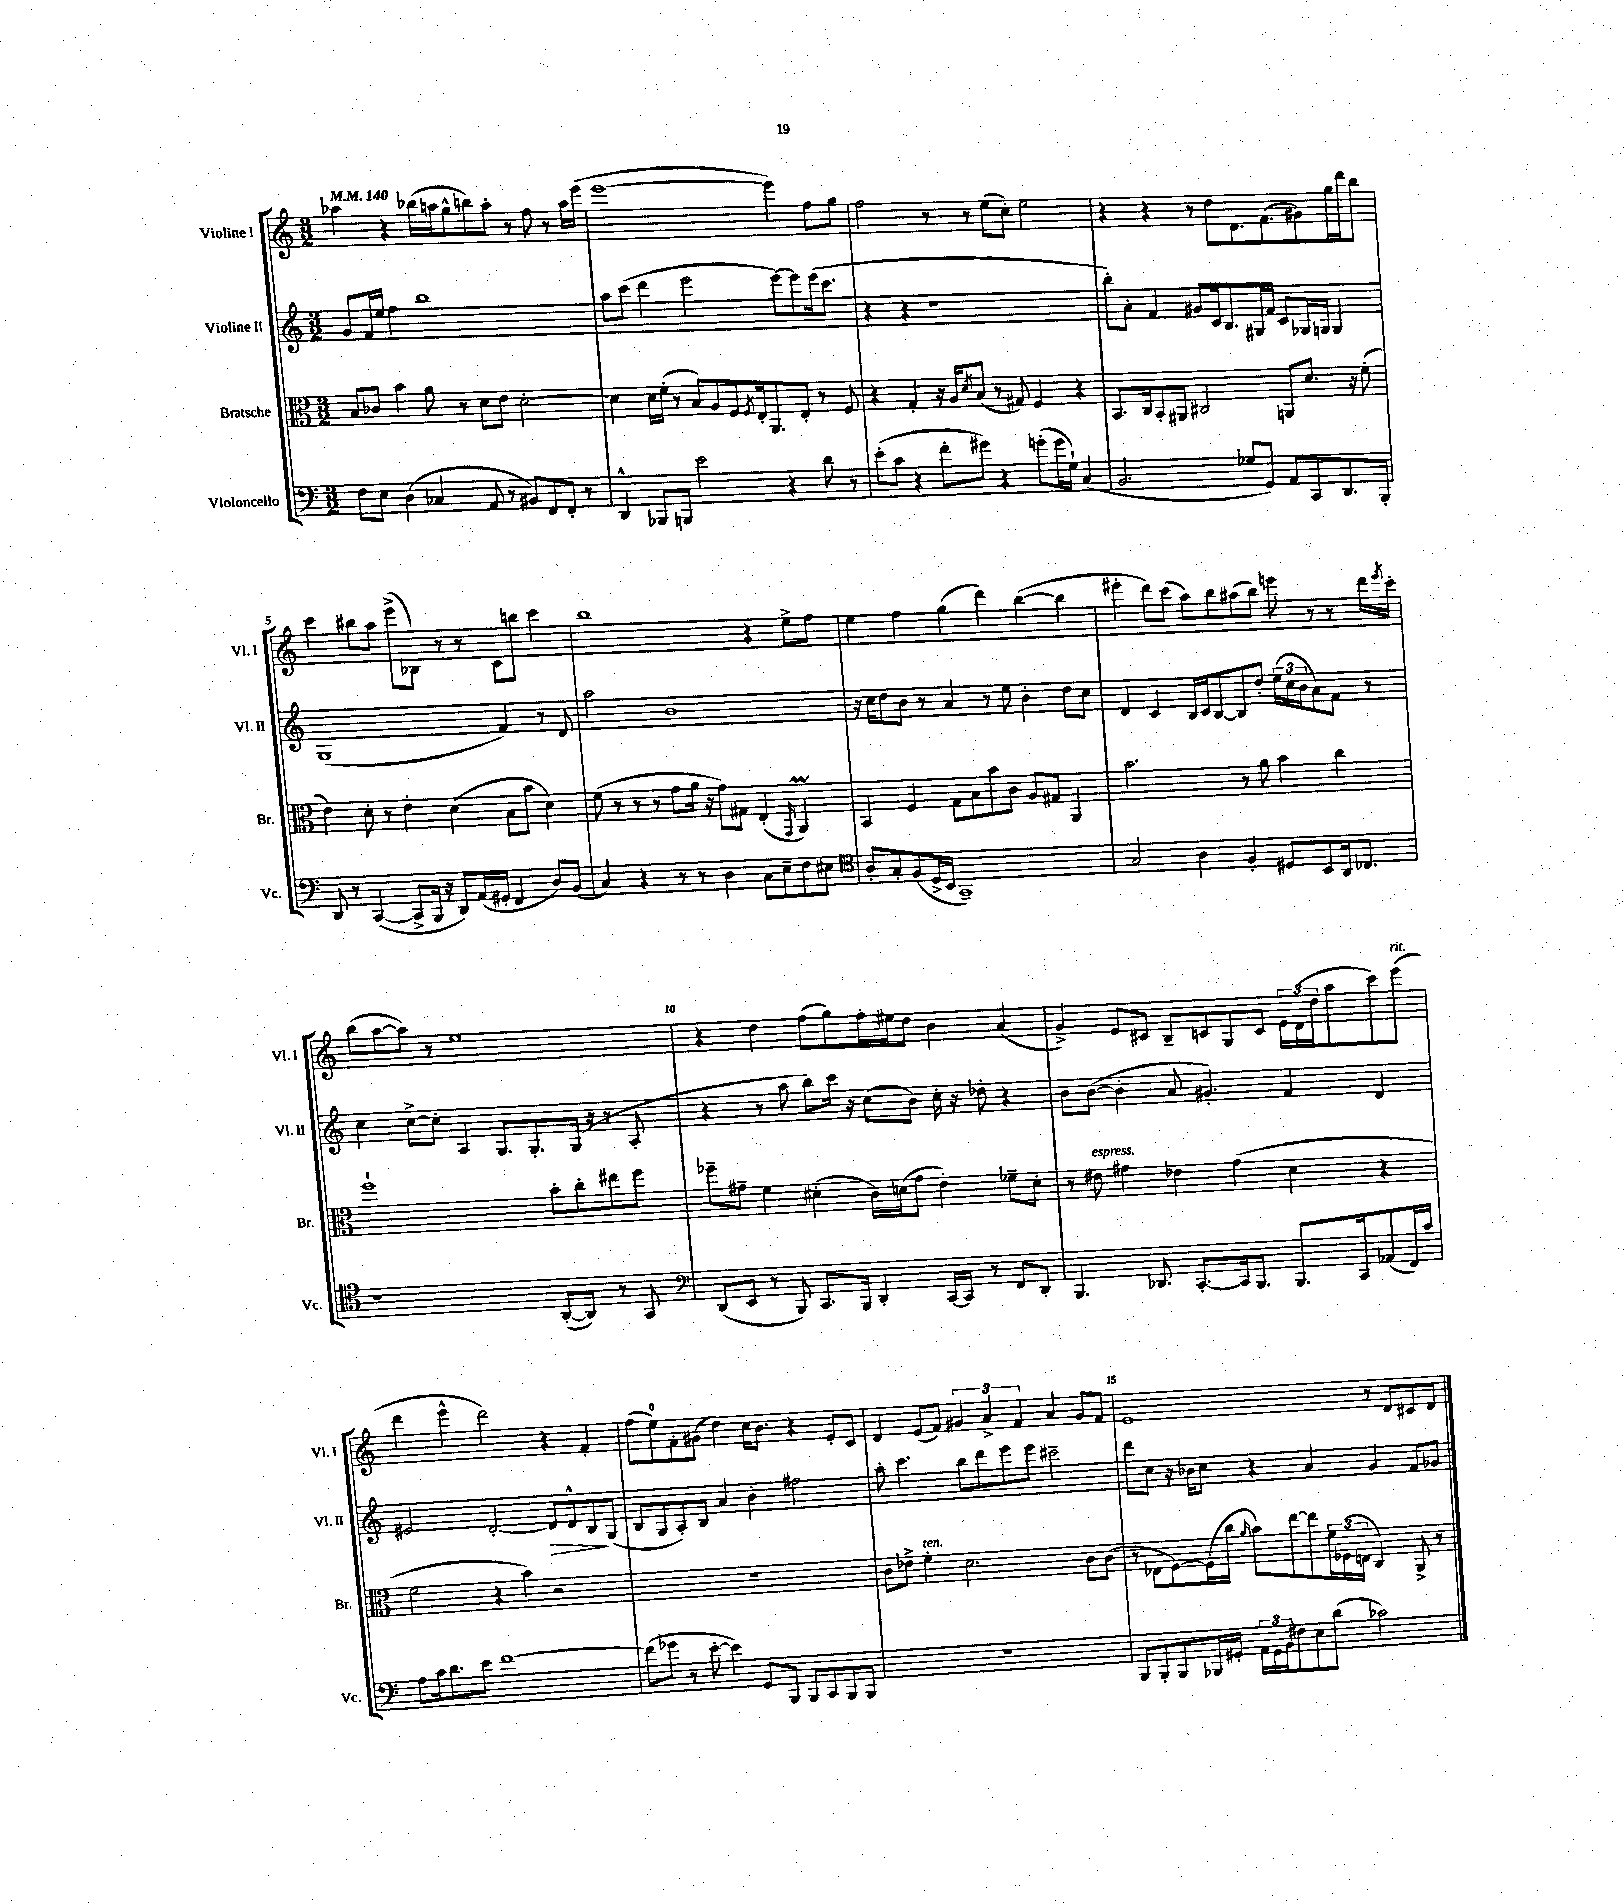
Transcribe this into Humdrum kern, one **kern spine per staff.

**kern	**kern	**kern	**kern
*staff4	*staff3	*staff2	*staff1
*clefF4	*clefC3	*clefG2	*clefG2
*k[]	*k[]	*k[]	*k[]
*M3/2	*M3/2	*M3/2	*M3/2
*MM140	*MM140	*MM140	*MM140
8F\L	8B/L	8g/L	4aa-\
8E\J	8c-/J	16f/L	.
.	.	16ee/JJ	.
(4D\	4b\	4ff\	4r
4C-/	8a\	1bb	(16bb-\LL
.	.	.	16aa\J
.	8r	.	8gg^^\
8AA/	8d\L	.	8bb\)
8r	8e\J	.	8aa'\J
8BB#/L)	[2d'\	.	8r
8FF/	.	.	8ff\
8FF'/J	.	.	8r
8r	.	.	16aa\LL
.	.	.	(16eee\JJ
=	=	=	=
4DD^^/	4d\]	8aa\L	[1eee
.	.	(8ccc\J	.
8BBB-/L	16d\LL	4ddd\	.
.	(16f'\JJ	.	.
8BBB/J	8r	.	.
2e\	8B/L)	2eee\	.
.	8A/	.	.
.	8F/	.	.
.	8qF/	.	.
.	16E'/k	.	.
.	8.AA/	.	.
4r	.	[8eee\L)	4eee\])
.	8E'/J	8eee\]	.
8d\	8r	(16eee\k	8ff\L
.	.	8.ccc\J	.
8r	8F/	.	8gg\J
=	=	=	=
(8e'\L	4r	4r	2ff\
8c\J	.	.	.
4r	4G'/	4r	.
8f'\L	16r	1r	8r
.	16A/LK	.	.
.	8qd/	.	.
8g#\J)	(8B/J	.	8r
4r	8r	.	(8ee\L
.	8G#/)	.	8cc'\J)
(8g'\L	4F/	.	2ee\
16g\L	.	.	.
16G`\JJ)	.	.	.
(4C/	4r	.	.
=	=	=	=
2.BB/	8.BB/L	8bb'\L)	4r
.	.	8a'\J	.
.	16C/k	.	.
.	8BB'/	4f/	4r
.	8AA#/J	.	.
.	2C#/	8g#/L	8r
.	.	16c/k	8dd\L
.	.	8.B/	.
8G-/L	.	.	8.d\
8GG/J)	.	16G#/L	.
.	.	16f/JJ	(8.f\
8AA/L	8AA/L	8c/L	.
8CC/	8.d/J	16G-/L	8g#\)
.	.	16G/JJ	.
8.DD/	.	4G/	16gg\L
.	16r	.	16ddd\J
.	(8f'\	.	8bb\J
16BBB'/Jk	.	.	.
=	=	=	=
8DD/	4e\)	(1G	4ccc\
8r	.	.	.
([4CC/	8d'\	.	8bb#\L
.	8r	.	8aa\J
8CC^/]L	4e'\	.	(8eee^\L
16BBB/Jk	.	.	8B-\J)
16r	.	.	.
8DD/L)	(4d\	.	8r
(16AA/L	.	.	8r
16GG#'/JJ	.	.	.
4FF/	8B\L	4f/)	8c\L
.	8b\J	.	8bb\J
8D/L)	4d\)	8r	4ccc\
(8BB/J	.	8d/	.
=	=	=	=
4C/)	(8f\	2aa\	1bb
.	8r	.	.
4r	8r	.	.
.	8r	.	.
8r	8g\L	1b	.
8r	16a\Jk	.	.
.	16r	.	.
4D\	8g\L)	.	.
.	8G#\J	.	.
8C\L	(4E'/	.	4r
8E~\	.	.	.
.	16qqGG/	.	.
8F\	4AA/)	.	8ee^\L
8E#\J	.	.	8ff\J
=	=	=	=
*clefC4	*	*	*
8A'/L	4BB/	16r	4ee\
.	.	16cc\LK	.
8G'/	.	8dd\	.
(8F/	4F/	8b\J	4ff\
16D^/L	.	8r	.
16BB/JJ	.	.	.
1GG~)	8G\L	4a/	(4gg\
.	8B\	.	.
.	8b\	8r	4ddd\)
.	8c\J	8ee\	.
.	8A/L	4b'\	([4bb\
.	8G#/J	.	.
.	4AA/	8dd\L	4bb\]
.	.	8cc\J	.
=	=	=	=
2G/	2.b\	4d/	4eee#'\
.	.	4c/	8ddd\L)
.	.	.	(8ccc\J
4A\	.	16B/LL	8aa\L)
.	.	16c/J	.
.	.	[8B/	8bb\
4F'/	8r	8B/]	(8aa#\
.	8a\	8dd'/J	8bb\J)
8D#/L	4b\	(24ee\LL	8eee\
.	.	24cc\	.
.	.	24b\J	.
8BB/	.	8a\)	8r
16AA/k	4cc\	8f\J	8r
8.C-/J	.	.	.
.	.	8r	16ddd\LL
.	.	.	8qeee/
.	.	.	16ccc'\JJ
=	=	=	=
1r	1ff`	4cc\	(8bb\L
.	.	.	[8aa\
.	.	[8cc^\L	8aa\]J)
.	.	8cc'\]J	8r
.	.	4A/	1ee
.	.	8.G/L	.
.	.	8.G'/	.
([8AA'/L	8b'\L	.	.
8AA/]J)	8cc'\	(16G/Jk	.
.	.	16r	.
8r	8ee#\	8r	.
8GG/	8ff\J	8A'/	.
=	=	=	=
*clefF4	*	*	*
(8DD/L	8ff-~\L	4r	4r
8EE/J	8g#~\J	.	.
8r	4f\	8r	4dd\
8BBB/)	.	8aa\	.
8.CC/L	(4d#'\	8bb\L)	(8ff\L
.	.	16ccc\Jk	8gg\)
16BBB/Jk	.	16r	.
4DD'/	16c\LL)	(8cc\L	16ff'\L
.	(16d\J	.	16ee#\J
.	8g#\J	8b\J)	8dd\J
[16CC/LL	4e'\)	16cc'\	4b\
16CC/]JJ	.	16r	.
8r	.	8dd-'\	.
8FF/L	8f-~\L	4r	(4a/
8DD'/J	8d'\J	.	.
=	=	=	=
4.BBB/	8r	8b\L	4g^/)
.	8e#\	([8b\J	.
.	4g#\	4b'\]	8e/L
8.DD-/	.	.	8c#/J
.	4e-\	8a/	8B~/L
[8.CC'/L	.	.	.
.	.	4.g#'/)	8c/
16CC/]k	(4g#\	.	8G/
8.BBB/J	.	.	.
.	.	.	8c/J
8.BBB/L	4d\	4f/	24e\LL
.	.	.	(24d\
.	.	.	24dd\J
.	.	.	8aa\
16CC/k	.	.	.
(8AA-/	4r	4d/	8ccc\)
16FF/L)	.	.	(8eee\J
16c/JJ	.	.	.
=	=	=	=
8A\L	2f\	2e#/	4ddd\
16c\k	.	.	.
8.d\	.	.	.
.	.	.	4eee^^\
8e\J	.	.	.
[1f	4r	[2d'/	2ddd\)
.	4b\)	.	.
.	2r	8d/]L	4r
.	.	8d^^/	.
.	.	8B/	4f'/
.	.	(8G/J	.
=	=	=	=
(8f\]L	1.r	8B/L	(8ff\L
8g-\J	.	8G/	8ee\)
8r	.	8A'/)	8f'\
[8e'\	.	8B/J	(8g#\J
4e\])	.	4a/	4dd\)
8GG/L	.	4b'\	16cc\LK
.	.	.	8.b\J
8BBB/J	.	.	.
8BBB/L	.	2ff#\	4r
8CC/	.	.	.
8BBB/	.	.	8e'/L
8BBB/J	.	.	8c/J
=	=	=	=
1.r	8c\L	8aa'\	4d/
.	8e-^\J	4.ccc\	.
.	4f'\	.	(8e/L
.	.	.	8f/J)
.	2.d\	8bb\L	6g#/
.	.	8ddd\	.
.	.	.	6a^/
.	.	8eee\	.
.	.	.	6f/
.	.	8eee\J	.
.	.	2ccc#~\	4a/
.	8c\L	.	8g#/L
.	(8c\J	.	8f/J
=	=	=	=
8BBB/L	8r	8ddd\L	1e
8BBB'/	8E-\L	8cc\J	.
8BBB/	[8F\)	16r	.
.	.	16b-\LK	.
16BBB-/L	(16F\]L	8cc\J	.
16GG#'/JJ	16cc\JJ	.	.
.	16qqa/	.	.
24AA\LL	8b\L)	4r	.
24GG#\	.	.	.
24BB\J	.	.	.
8F#\	[8ee\	.	.
8E\	8ee\]	4a/	.
(8d\J	24f\L	.	.
.	(24F-\	.	.
.	24E\JJ	.	.
2c-\)	4C/)	4g/	8r
.	.	.	8d/L
.	8AA^/	8f/L	8c#/
.	8r	8g-/J	8d/J
==	==	==	==
*-	*-	*-	*-
